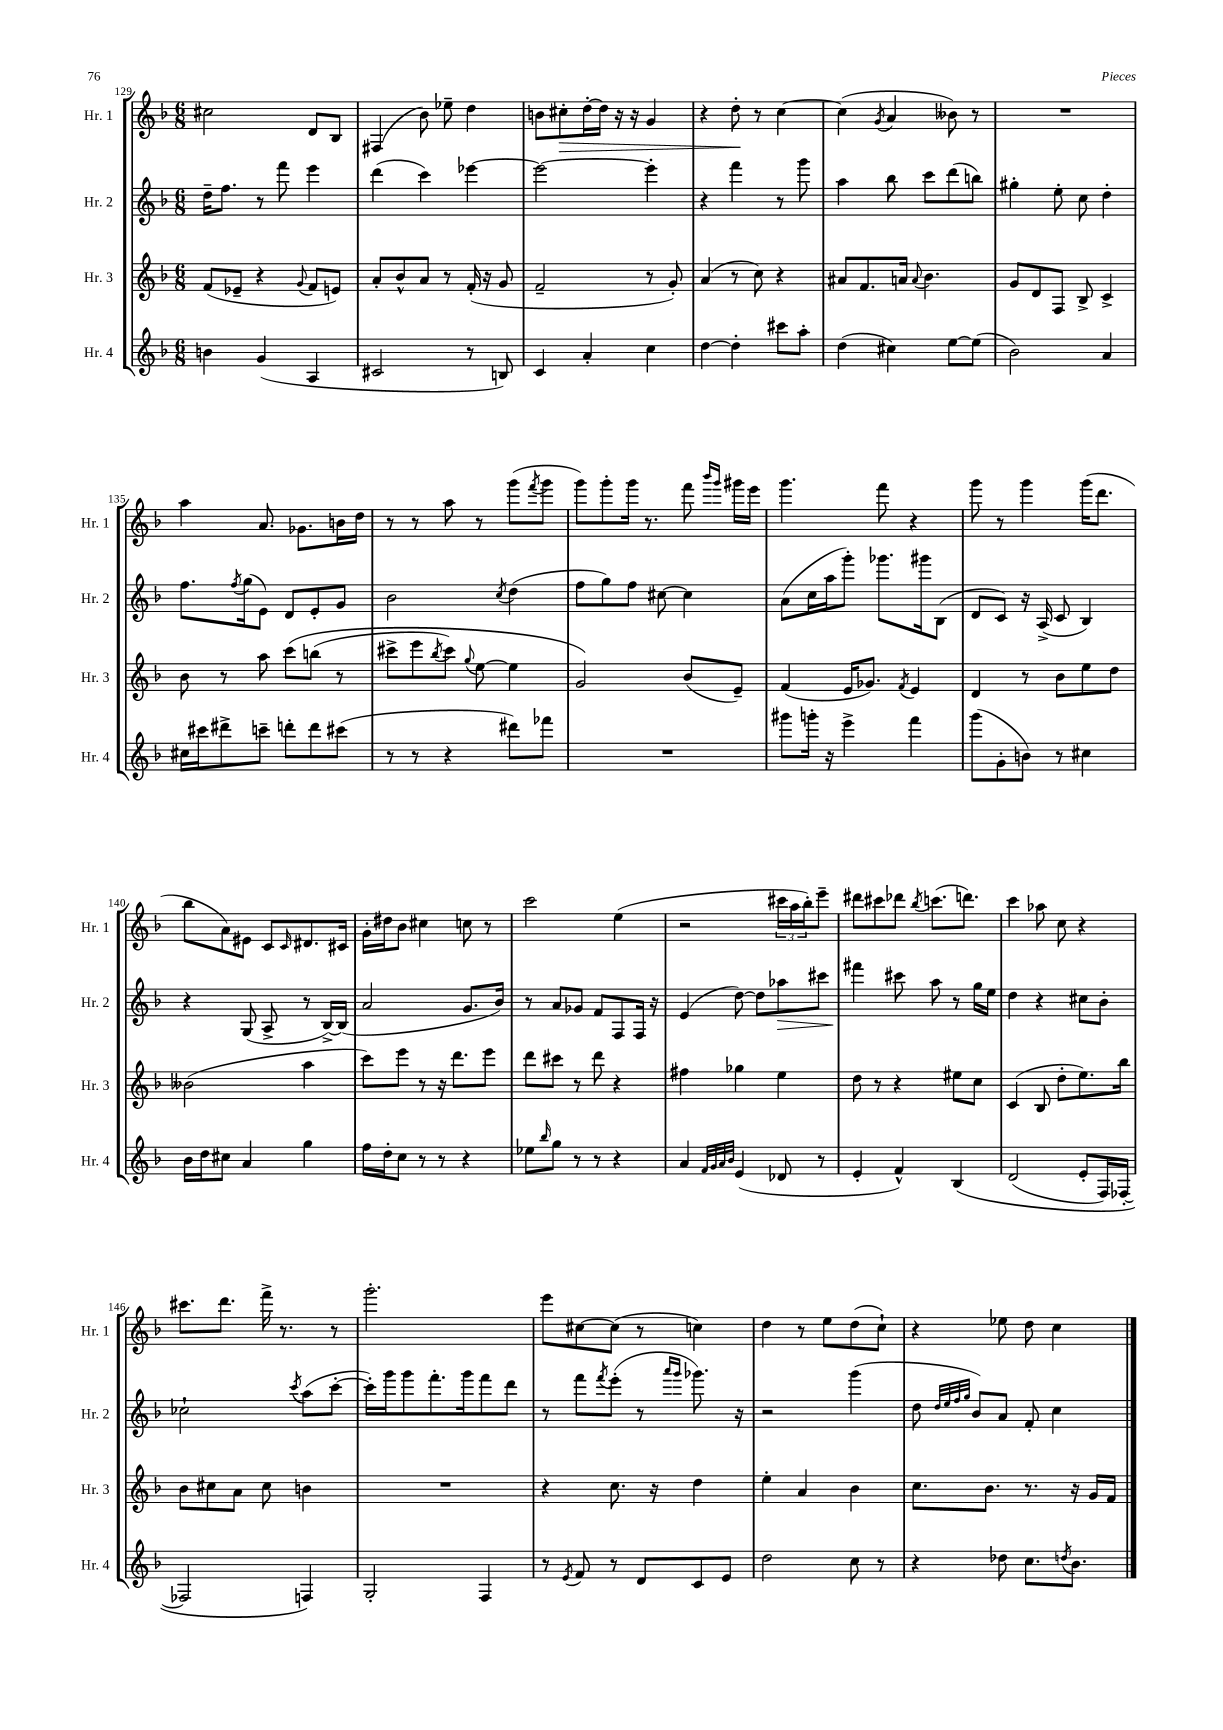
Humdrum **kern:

**kern	**kern	**kern	**dynam	**kern	**dynam
*part4	*part3	*part2	*part2	*part1	*part1
*staff4	*staff3	*staff2	*staff2	*staff1	*staff1
*I"Hr. 4	*I"Hr. 3	*I"Hr. 2	*	*I"Hr. 1	*
*I'Hr. 4	*I'Hr. 3	*I'Hr. 2	*	*I'Hr. 1	*
*clefG2	*clefG2	*clefG2	*	*clefG2	*
*k[b-]	*k[b-]	*k[b-]	*	*k[b-]	*
*M6/8	*M6/8	*M6/8	*	*M6/8	*
=129	=129	=129	=129	=129	=129
4bn\	(8f/L	16dd~\KL	.	2cc#X\	.
.	.	8.ff\J	.	.	.
.	8e-X~/J	.	.	.	.
(4g/	4r	8r	.	.	.
.	.	8fff\	.	.	.
.	8qqg/	.	.	.	.
4A/	8f/L	4eee\	.	8d/L	.
.	8en/J)	.	.	8B-/J	.
=130	=130	=130	=130	=130	=130
2c#X/	8a'/L	(4ddd\	.	(4F#X/	.
.	8b-^^/	.	.	.	.
.	8a/J	4ccc\)	.	8b-\)	.
.	8r	.	.	8ee-X~\	.
8r	(16f'/	[4eee-X\	.	4dd\	.
.	16r	.	.	.	.
8Bn/)	8g/	.	.	.	.
=131	=131	=131	=131	=131	=131
4c/	2f~/	2eee-\_	.	8bn\L	.
!	!	!	!	!	!LO:HP:b
.	.	.	.	8cc#X'\	>
4a'/	.	.	.	[16dd'\L	.
.	.	.	.	16dd\JJ]	.
.	.	.	.	16r	.
.	.	.	.	16r	.
4cc\	8r	4eee-'\]	.	4g/	.
.	8g'/)	.	.	.	.
=132	=132	=132	=132	=132	=132
[4dd\	(4a/	4r	.	4r	.
4dd'\]	8r	4fff\	.	8dd'\	.
.	8cc\)	.	.	8r	]
8ccc#X\L	4r	8r	.	[4cc\	.
8aa'\J	.	8ggg\	.	.	.
=133	=133	=133	=133	=133	=133
(4dd\	8a#X/L	4aa\	.	(4cc\]	.
.	8.f/	.	.	.	.
.	.	.	.	8qg/	.
4cc#X\)	.	8bb-\	.	4a/	.
.	16an/Jk	.	.	.	.
.	8qqa/	.	.	.	.
.	4.b-\	8ccc\L	.	.	.
[8ee\L	.	(8ddd\	.	8b--X\)	.
(8ee\J]	.	8bbn\J)	.	8r	.
=134	=134	=134	=134	=134	=134
2b-\)	8g/L	4gg#X'\	.	2.r	.
.	8d/	.	.	.	.
.	8F/J	8ee'\	.	.	.
.	8B-^/	8cc\	.	.	.
4a/	4c^/	4dd'\	.	.	.
!!LO:LB:g=z
=135	=135	=135	=135	=135	=135
16cc#X\LL	8b-\	8.ff\L	.	4aa\	.
16ccc#X\J	.	.	.	.	.
8ddd#X^\	8r	.	.	.	.
.	.	8qff/	.	.	.
.	.	(16gg\k	.	.	.
8cccn~\J	8aa\	8e\J)	.	8.a/	.
8dddn'\L	(8ccc\L	8d/L	.	.	.
.	.	.	.	8.g-X\L	.
8ddd\	(8bbn\J	8e'/	.	.	.
(8ccc#X\J	8r	8g/J	.	16bn\L	.
.	.	.	.	16dd\JJ	.
=136	=136	=136	=136	=136	=136
8r	8ccc#X^\L	2b-\	.	8r	.
8r	8eee\	.	.	8r	.
.	8qbb-/	.	.	.	.
4r	8ccc#\J)	.	.	8aa\	.
.	8qqgg/	.	.	.	.
.	[8ee\	.	.	8r	.
.	.	8qcc/	.	.	.
8ddd#X\L)	4ee\]	(4dd\	.	(8ggg\L	.
.	.	.	.	8qfff/	.
8fff-X\J	.	.	.	8ggg\J	.
=137	=137	=137	=137	=137	=137
2.r	2g/)	8ff\L	.	8ggg\L)	.
.	.	8gg\)	.	8ggg'\	.
.	.	8ff\J	.	16ggg\Jk	.
.	.	.	.	8.r	.
.	.	[8cc#X\	.	.	.
.	(8b-/L	4cc#\]	.	8fff\	.
.	.	.	.	16qqbbb-/LL	.
.	.	.	.	16qqggg/JJ	.
.	8e~/J)	.	.	16ggg#X\LL	.
.	.	.	.	16eee\JJ	.
=138	=138	=138	=138	=138	=138
8ggg#X\L	(4f/	(8a\L	.	4.ggg\	.
16gggn'\Jk	.	16cc\L	.	.	.
16r	.	16aa\J	.	.	.
4eee^\	16e/KL	8ggg'\J)	.	.	.
.	8.g-X/J)	.	.	.	.
.	.	8.ggg-X\L	.	8fff\	.
.	8qf/	.	.	.	.
4fff\	4e/	.	.	4r	.
.	.	16ggg#X\k	.	.	.
.	.	(8B-\J	.	.	.
=139	=139	=139	=139	=139	=139
(8ggg\L	4d/	8d/L	.	8ggg\	.
8g'\	.	8c/J)	.	8r	.
8bn\J)	8r	16r	.	4ggg\	.
.	.	(16A^/	.	.	.
8r	8b-\L	8c/	.	.	.
4cc#X\	8ee\	4B-/)	.	(16ggg\KL	.
.	.	.	.	8.ddd\J	.
.	8dd\J	.	.	.	.
!!LO:LB:g=z
=140	=140	=140	=140	=140	=140
16b-\LL	(2b--X\	4r	.	8bb-\L	.
16dd\J	.	.	.	.	.
8cc#X\J	.	.	.	8a\)	.
4a/	.	(8G/	.	8e#X\J	.
.	.	8A^/	.	8c/L	.
.	.	.	.	16qqc/	.
4gg\	4aa\	8r	.	8.d#X/	.
.	.	[16B-^/LL)	.	.	.
.	.	(16B-/JJ]	.	16c#X/Jk	.
=141	=141	=141	=141	=141	=141
16ff\LL	8ccc\L)	2a/	.	16g'\LL	.
16dd'\J	.	.	.	16dd#X\J	.
8cc\J	8eee\J	.	.	8b-\J	.
8r	8r	.	.	4cc#X\	.
8r	16r	.	.	.	.
.	8.ddd\L	.	.	.	.
4r	.	8.g/L	.	8ccn\	.
.	8eee\J	.	.	8r	.
.	.	16b-/Jk)	.	.	.
=142	=142	=142	=142	=142	=142
8ee-X\L	8ddd\L	8r	.	2ccc\	.
16qqbb-/	.	.	.	.	.
8gg\J	8ccc#X\J	8a/L	.	.	.
8r	8r	8g-X/J	.	.	.
8r	8ddd\	8f/L	.	.	.
4r	4r	8F/	.	(4ee\	.
.	.	16F/Jk	.	.	.
.	.	16r	.	.	.
=143	=143	=143	=143	=143	=143
4a/	4ff#X\	(4e/	.	2r	.
32qqf/LLL	.	.	.	.	.
32qqg/	.	.	.	.	.
32qqa/	.	.	.	.	.
32qqb-/JJJ	.	.	.	.	.
(4e/	4gg-X\	[8dd\)	.	.	.
.	.	8dd\L]	.	.	.
!	!	!	!LO:HP:b	!	!
8d-X/	4ee\	8aa-X\	>	24ccc#X\LL	.
.	.	.	.	24aa\	.
.	.	.	.	24bb-'\J)	.
8r	.	8ccc#X\J	.	8eee~\J	.
=144	=144	=144	=144	=144	=144
4e'/	8dd\	4fff#X\	.	8ddd#X\L	.
.	8r	.	.	8ccc#X\	.
4f^^/)	4r	8ccc#X\	]	8ddd-X\J	.
.	.	.	.	8qbb-/	.
.	.	8aa\	.	(8.cccn\L	.
(4B-/	8ee#X\L	8r	.	.	.
.	.	.	.	8.dddn\J)	.
.	8cc\J	16gg\LL	.	.	.
.	.	16ee\JJ	.	.	.
=145	=145	=145	=145	=145	=145
(2d/	(4c/	4dd\	.	4ccc\	.
.	8B-/	4r	.	8aa-X\	.
.	8dd'\L	.	.	8cc\	.
8e'/L	8.ee\)	8cc#X\L	.	4r	.
16F/L)	.	8b-'\J	.	.	.
[16F-X'/JJ	16bb-\Jk	.	.	.	.
!!LO:LB:g=z
=146	=146	=146	=146	=146	=146
2F-X/]	8b-\L	2cc-X`\	.	8.ccc#X\L	.
.	8cc#X\	.	.	.	.
.	.	.	.	8.ddd\J	.
.	8a\J	.	.	.	.
.	8cc#\	.	.	16fff^\	.
.	.	.	.	8.r	.
.	.	8qccc/	.	.	.
4Fn/)	4bn\	(8aa\L	.	.	.
.	.	[8ccc'\J	.	8r	.
=147	=147	=147	=147	=147	=147
2G'/	2.r	16ccc'\LL])	.	2.ggg'\	.
.	.	16ggg\J	.	.	.
.	.	8ggg\	.	.	.
.	.	8.fff'\	.	.	.
.	.	16ggg\k	.	.	.
4F/	.	8fff\	.	.	.
.	.	8ddd\J	.	.	.
=148	=148	=148	=148	=148	=148
8r	4r	8r	.	8eee\L	.
8qe/	.	.	.	.	.
8f/	.	8fff\L	.	[8cc#X\	.
.	.	8qfff/	.	.	.
8r	8.cc\	(8eee'\J	.	(8cc#\J]	.
8d/L	.	8r	.	8r	.
.	16r	.	.	.	.
.	.	16qqaaa/LL	.	.	.
.	.	16qqggg/JJ	.	.	.
8c/	4dd\	8.ggg-X\)	.	4ccn\)	.
8e/J	.	.	.	.	.
.	.	16r	.	.	.
=149	=149	=149	=149	=149	=149
2dd\	4ee'\	2r	.	4dd\	.
.	4a/	.	.	8r	.
.	.	.	.	8ee\L	.
8cc\	4b-\	(4ggg\	.	(8dd\	.
8r	.	.	.	8cc`\J)	.
=150	=150	=150	=150	=150	=150
4r	8.cc\L	8dd\	.	4r	.
.	.	32qqdd/LLL	.	.	.
.	.	32qqee/	.	.	.
.	.	32qqff/	.	.	.
.	.	32qqgg/JJJ	.	.	.
.	.	8b-/L)	.	.	.
.	8.b-\J	.	.	.	.
8dd-X\	.	8a/J	.	8ee-X\	.
8.cc\L	8.r	8f'/	.	8dd\	.
.	.	4cc\	.	4cc\	.
8qddn/	.	.	.	.	.
8.b-\J	16r	.	.	.	.
.	16g/LL	.	.	.	.
.	16f/JJ	.	.	.	.
==	==	==	==	==	==
*-	*-	*-	*-	*-	*-
